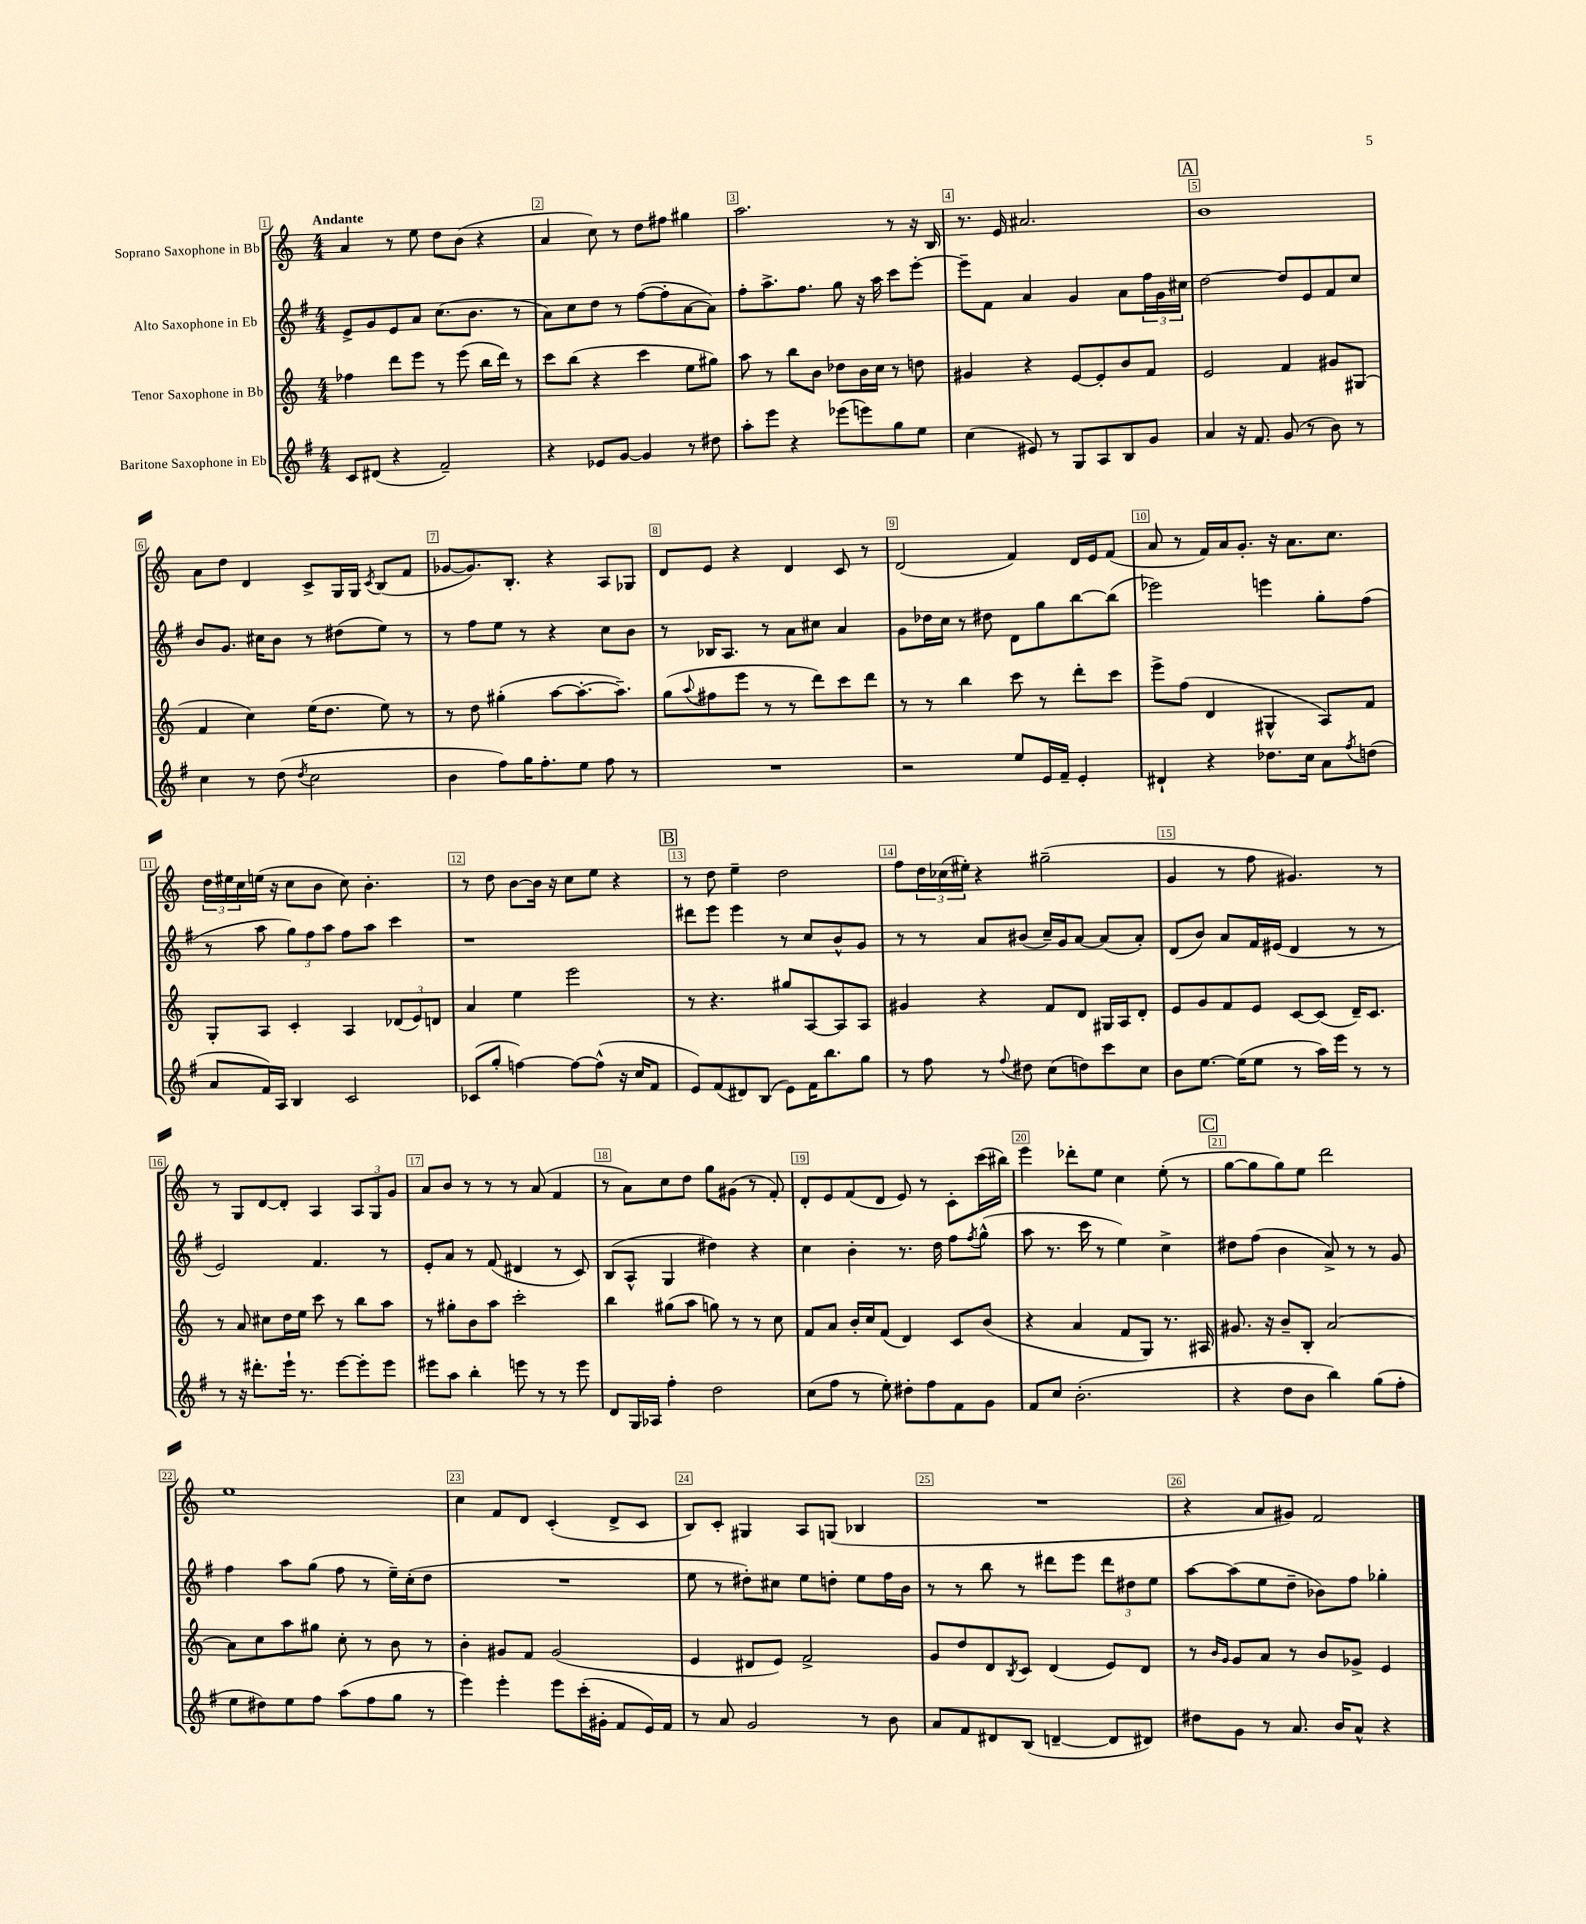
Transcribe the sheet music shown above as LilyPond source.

<<
\new StaffGroup <<
\new Staff = "s0" \with { instrumentName = "Soprano Saxophone in Bb" } {
    \clef treble \key c \major \numericTimeSignature \time 4/4 \tempo "Andante"
    a'4 r8 e''8 d''8 b'8( r4 |
    a'4 c''8) r8 d''8 fis''8 gis''4 |
    a''2. r8 r16 b16 |
    r8. e'16 ais'2. |
    \mark \markup { \box "A" } b'1 |
    a'8 d''8 d'4 c'8-> g16 g16 \acciaccatura { c'8 } b8( f'8 |
    ges'8~ ges'8.) b8.-. r4 a8 ges8 |
    d'8 e'8 r4 d'4 c'8 r8 |
    d'2( f'4) d'16 e'16 f'8( |
    a'8 r8 f'16) a'16 g'8.-. r16 a'8. c''8. |
    \tuplet 3/2 { d''16 eis''16 c''16 } e''16( r16 c''8 b'8 c''8) b'4.-. |
    r8 d''8 b'8~ b'16 r16 c''8 e''8 r4 |
    \mark \markup { \box "B" } r8 d''8 e''4-- d''2 |
    f''8 \tuplet 3/2 { d''16 ces''16( eis''16-.) } r4 gis''2--( |
    g'4 r8 f''8 gis'4.) r8 |
    r8 g8 d'8~ d'8-. a4 \tuplet 3/2 { a8 g8 g'8 } |
    a'8 b'8 r8 r8 r8 a'8( f'4 |
    r8 a'8) c''8 d''8 g''8 gis'8( r8 f'8-.) |
    d'8-. e'8 f'8( d'8 e'8) r8 c'8-. c'''16( bis''16) |
    e'''4 des'''8-. e''8 c''4 e''8-.( r8 |
    \mark \markup { \box "C" } g''8~ g''8 g''8) e''8 d'''2 |
    e''1 |
    c''4 f'8 d'8 c'4-.( d'8-> c'8 |
    b8) c'8-. gis4 a8 g8( bes4 |
    R1 |
    r4 a'8 gis'8) f'2 \bar "|." |
}
\new Staff = "s1" \with { instrumentName = "Alto Saxophone in Eb" } {
    \clef treble \key g \major \numericTimeSignature \time 4/4
    e'8-> g'8 e'8 a'8 c''8.( b'8. r8 |
    a'8) c''8 d''8 r8 fis''8~( fis''8-. a'8~ a'8) |
    fis''8-. a''8.-> fis''8. g''8 r16 a''16 c'''8 e'''8~-. |
    e'''8-- fis'8 a'4 g'4 a'8 \tuplet 3/2 { fis''16 g'16 cis''16 } |
    \mark \markup { \box "A" } d''2~ d''8 e'8 fis'8 c''8 |
    b'8 g'8. cis''16 b'8 r8 dis''8( e''8) r8 |
    r8 fis''8 e''8 r8 r4 c''8 b'8 |
    r8 bes16 a8. r8 a'8 cis''8 a'4 |
    g'8 des''16 c''16 r8 dis''8 d'8 g''8 b''8~ b''8( |
    ees'''2) e'''4 g''8-. fis''8( |
    r8 a''8 \tuplet 3/2 { g''8) fis''8 a''8 } fis''8 a''8 c'''4 |
    r1 |
    \mark \markup { \box "B" } dis'''8 e'''8 e'''4 r8 c''8 b'8-^ g'8 |
    r8 r8 a'8 bis'8( c''16--) g'16 a'8~ a'8( a'8-.) |
    d'8( b'8) a'8 fis'16 eis'16( d'4 r8 r8 |
    e'2) fis'4. r8 |
    e'8-. a'8 r8 fis'8( dis'4 r8 c'8) |
    b8( a8-^ g4 dis''4) r4 |
    c''4 b'4-. r8. d''16 fis''8 \acciaccatura { fis''8 } g''8-^( |
    a''8 r8. c'''16 r8 e''4) c''4-> |
    \mark \markup { \box "C" } dis''8 fis''8( b'4 a'8->) r8 r8 g'8 |
    fis''4 a''8 g''8( fis''8 r8 e''16--) c''16-.( d''8 |
    R1 |
    e''8 r8 dis''8-.) cis''8 e''8 d''8-. e''8 fis''16 b'16 |
    r8 r8 b''8 r8 dis'''8 e'''8 \tuplet 3/2 { dis'''8 dis''8 e''8 } |
    a''8~ a''8( e''8 d''8-- bes'8) fis''8 ges''4-. \bar "|." |
}
\new Staff = "s2" \with { instrumentName = "Tenor Saxophone in Bb" } {
    \clef treble \key c \major \numericTimeSignature \time 4/4
    fes''4 d'''8 e'''8 r8 e'''8( b''16 d'''16) r8 |
    c'''8 b''8( r4 c'''4 e''8 gis''8) |
    a''8 r8 b''8 b'8 des''8 b'16 c''16 r8 d''8 |
    gis'4 r4 e'8~ e'8-. b'8 f'8 |
    \mark \markup { \box "A" } e'2 f'4 gis'8 gis8( |
    f'4 c''4) e''16( d''8. e''8) r8 |
    r8 d''8 gis''4-.( a''8~ a''8.~-. a''8.--) |
    g''8( \appoggiatura { a''8 } fis''8 e'''8 r8 r8 d'''8) c'''8 d'''8 |
    r8 r8 b''4 c'''8 r8 d'''8-. c'''8 |
    e'''8-> f''8( d'4 gis4-^ a8) f'8 |
    g8-. a8 c'4-. a4 \tuplet 3/2 { des'8( e'8) d'8 } |
    a'4 e''4 e'''2 |
    \mark \markup { \box "B" } r8 r4. gis''8 a8~ a8 a8 |
    gis'4 r4 f'8 d'8 gis16 a16 d'8-. |
    e'8 g'8 f'8 e'8 c'8~ c'8( d'16--) c'8. |
    r8 a'8 cis''8 d''16 e''16 c'''8 r8 b''8 a''8 |
    r8 gis''8-. b'8 a''8 c'''2-. |
    b''4 gis''8( a''8 g''8) r8 r8 c''8 |
    f'8 a'8 b'16-. c''16 f'8( d'4) c'8 b'8( |
    r4 a'4 f'8 g8) r8. ais16 |
    \mark \markup { \box "C" } gis'8. r16 b'8-- b8-. a'2~ |
    a'8 c''8 a''8 gis''8 c''8-. r8 b'8 r8 |
    b'4-. gis'8 f'8 gis'2( |
    e'4 dis'8 e'8) f'2-> |
    g'8 d''8 d'8 \acciaccatura { b8 } c'8 d'4( e'8) d'8 |
    r8 \grace { b'16 g'16 } g'8 a'8 r8 b'8 ges'8-> e'4 \bar "|." |
}
\new Staff = "s3" \with { instrumentName = "Baritone Saxophone in Eb" } {
    \clef treble \key g \major \numericTimeSignature \time 4/4
    c'8 dis'8( r4 fis'2--) |
    r4 ees'8 g'8~ g'4 r8 dis''8 |
    a''8-. e'''8 r4 ees'''8( e'''8) g''8 e''8 |
    c''4( eis'8) r8 g8 a8 b8 g'8 |
    \mark \markup { \box "A" } a'4 r16 fis'8. g'8( r8 b'8) r8 |
    c''4 r8 d''8( \acciaccatura { d''8 } c''2 |
    b'4 fis''8) g''16 fis''8.-. e''8 fis''8 r8 |
    R1 |
    r2 e''8 e'16 fis'16-- e'4-. |
    dis'4-! r4 des''8. c''16 a'8 \acciaccatura { fis''8 } d''8( |
    a'8 fis'16) a16 b4 c'2 |
    ces'8( g''8-. f''4~) f''8~ f''8-^( r16 c''16 fis'8 |
    \mark \markup { \box "B" } e'8) fis'8( dis'8) b8( e'8) fis'16 b''8. g''8 |
    r8 fis''8 r8 \appoggiatura { fis''8 } dis''8 c''8( d''8) c'''8 c''8 |
    b'8 e''8.~ e''16( e''8 r8 a''16) e'''16 r8 r8 |
    r8 r16 dis'''8.-. e'''16-! r8. e'''8~ e'''8-. e'''8 |
    eis'''8 a''8 b''4-. e'''8 r8 r8 e'''8 |
    d'8 g16 aes16 fis''4-. d''2 |
    c''8( fis''8 r8 e''8-.) dis''8-. fis''8 fis'8 g'8 |
    fis'8 c''8 b'2.-.( |
    \mark \markup { \box "C" } r4 d''8 b'8 b''4) g''8( fis''8-. |
    e''8 dis''8) e''8 fis''8 a''8( fis''8 g''8 r8 |
    e'''4) e'''4-. e'''8 c'''16-.( gis'16-. fis'8 e'16) fis'16 |
    r8 a'8 g'2 r8 b'8 |
    a'8 fis'8 dis'8 b8( d'4~-- d'8 dis'8) |
    dis''8 g'8 r8 a'8. b'16 a'8-^ r4 \bar "|." |
}
>>
>>
\layout { \context { \Score \override BarNumber.break-visibility = ##(#f #t #t) barNumberVisibility = #all-bar-numbers-visible \override BarNumber.stencil = #(make-stencil-boxer 0.1 0.3 ly:text-interface::print) } }
